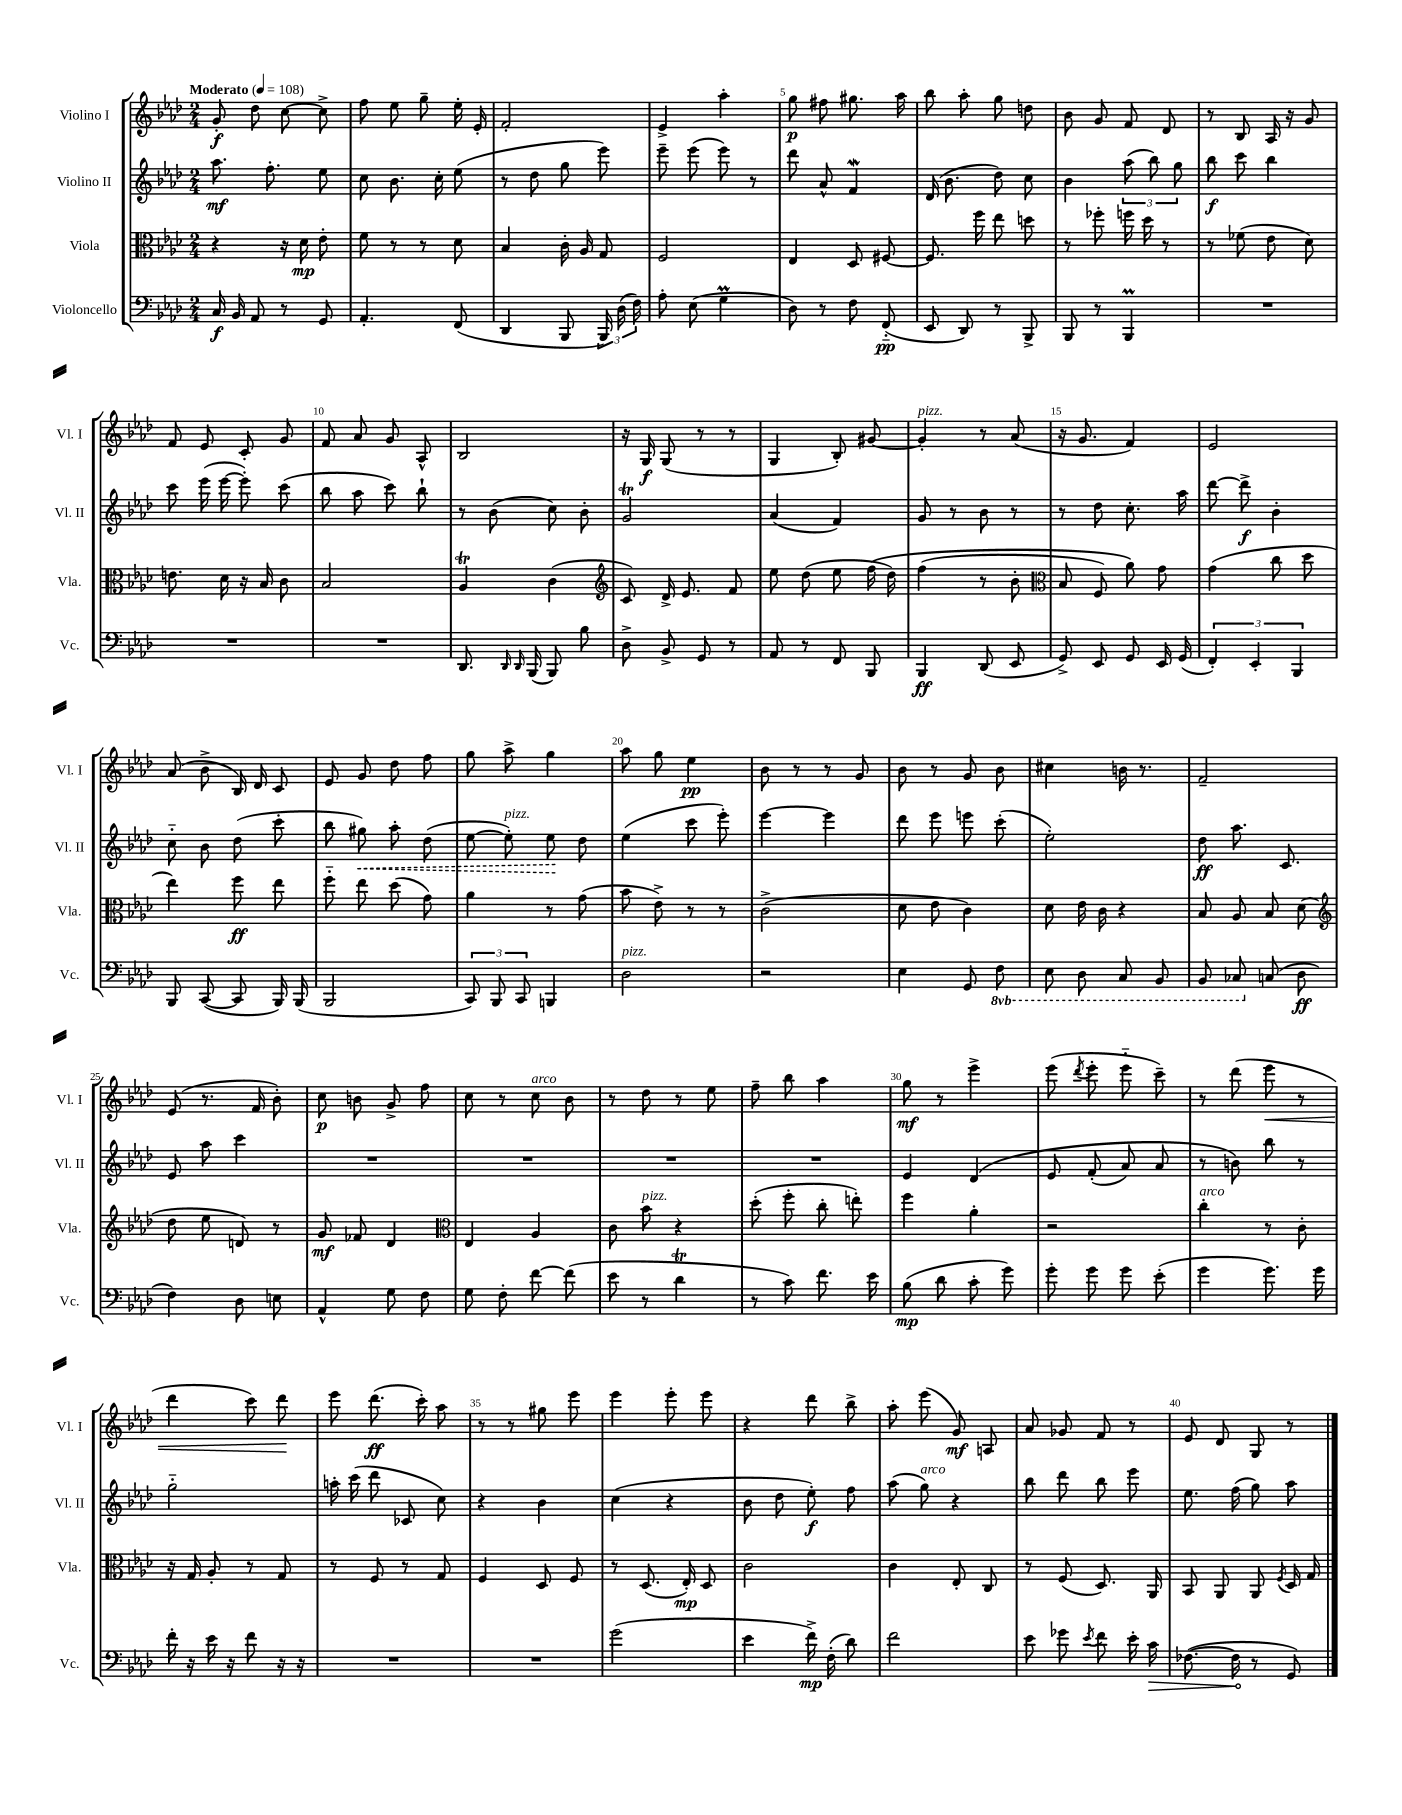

**kern	**dynam	**kern	**dynam	**kern	**dynam	**kern	**dynam
*part4	*part4	*part3	*part3	*part2	*part2	*part1	*part1
*staff4	*staff4	*staff3	*staff3	*staff2	*staff2	*staff1	*staff1
*I"Violoncello	*	*I"Viola	*	*I"Violino II	*	*I"Violino I	*
*I'Vc.	*	*I'Vla.	*	*I'Vl. II	*	*I'Vl. I	*
*clefF4	*	*clefC3	*	*clefG2	*	*clefG2	*
*k[b-e-a-d-]	*	*k[b-e-a-d-]	*	*k[b-e-a-d-]	*	*k[b-e-a-d-]	*
*M2/4	*	*M2/4	*	*M2/4	*	*M2/4	*
*MM108	*	*MM108	*	*MM108	*	*MM108	*
=1	=1	=1	=1	=1	=1	=1	=1
!	!	!	!	!	!	!LO:TX:a:B:t=Moderato	!
16C/	f	4r	.	8.aa-\	mf	8g'/	f
16BB-/	.	.	.	.	.	.	.
8AA-/	.	.	.	.	.	8dd-\	.
.	.	.	.	8.ff'\	.	.	.
8r	.	16r	.	.	.	[8cc\	.
.	.	16d-\	mp	.	.	.	.
8GG/	.	8e-'\	.	8ee-\	.	8cc^\]	.
=2	=2	=2	=2	=2	=2	=2	=2
4.AA-'/	.	8f\	.	8cc\	.	8ff\	.
.	.	8r	.	8.b-\	.	8ee-\	.
.	.	8r	.	.	.	8gg~\	.
.	.	.	.	16cc'\	.	.	.
(8FF/	.	8d-\	.	(8ee-\	.	16ee-'\	.
.	.	.	.	.	.	16e-'/	.
=3	=3	=3	=3	=3	=3	=3	=3
4DD-/	.	4B-/	.	8r	.	2f'/	.
.	.	.	.	8dd-\	.	.	.
8BBB-/	.	16c'\	.	8gg\	.	.	.
.	.	16A-/	.	.	.	.	.
24BBB-/)	.	8G/	.	8eee-\)	.	.	.
(24D-\	.	.	.	.	.	.	.
24F\)	.	.	.	.	.	.	.
=4	=4	=4	=4	=4	=4	=4	=4
8A-'\	.	2F/	.	8eee-~\	.	4e-^/	.
(8E-\	.	.	.	(8eee-\	.	.	.
4Gm\	.	.	.	8eee-\)	.	4aa-'\	.
.	.	.	.	8r	.	.	.
=5	=5	=5	=5	=5	=5	=5	=5
8D-\)	.	4E-/	.	8ddd-\	.	8gg\	p
8r	.	.	.	8a-^^/	.	8ff#X\	.
8F\	.	8D-/	.	4fW/	.	8.gg#X\	.
(8FF/	pp	[8F#X/	.	.	.	.	.
.	.	.	.	.	.	16aa-\	.
=6	=6	=6	=6	=6	=6	=6	=6
8EE-/	.	8.F#/]	.	(16d-/	.	8bb-\	.
.	.	.	.	8.b-\	.	.	.
8DD-/)	.	.	.	.	.	8aa-'\	.
.	.	16ff\	.	.	.	.	.
8r	.	8ee-\	.	8dd-\)	.	8gg\	.
8BBB-^/	.	8ddn\	.	8cc\	.	8ddn\	.
=7	=7	=7	=7	=7	=7	=7	=7
8BBB-/	.	8r	.	4b-\	.	8b-\	.
8r	.	8ff-X'\	.	.	.	8g/	.
4BBB-M/	.	16ffn\	.	(12aa-\	.	8f/	.
.	.	16dd-\	.	.	.	.	.
.	.	.	.	12bb-\)	.	.	.
.	.	8r	.	.	.	8d-/	.
.	.	.	.	12gg\	.	.	.
=8	=8	=8	=8	=8	=8	=8	=8
2r	.	8r	.	8bb-\	f	8r	.
.	.	(8f-X\	.	8ccc\	.	8B-/	.
.	.	8e-\	.	4bb-\	.	16A-/	.
.	.	.	.	.	.	16r	.
.	.	8d-\)	.	.	.	8g/	.
!!LO:LB:g=z
=9	=9	=9	=9	=9	=9	=9	=9
2r	.	8.en\	.	8ccc\	.	8f/	.
.	.	.	.	(16eee-\	.	8e-/	.
.	.	16d-\	.	[16eee-\	.	.	.
.	.	16r	.	8eee-'\])	.	8c'/	.
.	.	16B-/	.	.	.	.	.
.	.	8c\	.	(8ccc\	.	8g/	.
=10	=10	=10	=10	=10	=10	=10	=10
2r	.	2B-/	.	8bb-\	.	8f/	.
.	.	.	.	8aa-\	.	8a-/	.
.	.	.	.	8ccc\)	.	8g/	.
.	.	.	.	8bb-`\	.	8A-^^/	.
=11	=11	=11	=11	=11	=11	=11	=11
8.DD-/	.	4A-T/	.	8r	.	2B-/	.
.	.	.	.	(8b-\	.	.	.
16qqDD-/	.	.	.	.	.	.	.
16qqDD-/	.	.	.	.	.	.	.
(16BBB-/	.	.	.	.	.	.	.
8BBB-/)	.	(4c\	.	8cc\)	.	.	.
8B-\	.	.	.	8b-'\	.	.	.
=12	=12	=12	=12	=12	=12	=12	=12
*	*	*clefG2	*	*	*	*	*
8D-^\	.	8c/)	.	2gt/	.	16r	.
.	.	.	.	.	.	16G/	f
8BB-^/	.	16d-^/	.	.	.	(8G/	.
.	.	8.e-/	.	.	.	.	.
8GG/	.	.	.	.	.	8r	.
8r	.	8f/	.	.	.	8r	.
=13	=13	=13	=13	=13	=13	=13	=13
8AA-/	.	8ee-\	.	(4a-/	.	4G/	.
8r	.	(8dd-\	.	.	.	.	.
8FF/	.	8ee-\	.	4f/)	.	8B-'/)	.
8BBB-/	.	(16ff\	.	.	.	[8g#X/	.
.	.	16dd-\)	.	.	.	.	.
=14	=14	=14	=14	=14	=14	=14	=14
!	!	!	!	!	!	!LO:TX:a:i:t=pizz.	!
4BBB-/	ff	(4ff\	.	8g/	.	4g#'/]	.
.	.	.	.	8r	.	.	.
(8DD-/	.	8r	.	8b-\	.	8r	.
8EE-/	.	8b-'\	.	8r	.	(8a-/	.
=15	=15	=15	=15	=15	=15	=15	=15
*	*	*clefC3	*	*	*	*	*
8GG^/)	.	8B-/	.	8r	.	16r	.
.	.	.	.	.	.	8.g/	.
8EE-/	.	8F/)	.	8dd-\	.	.	.
8GG/	.	8a-\)	.	8.cc'\	.	4f/)	.
16EE-/	.	8g\	.	.	.	.	.
(16GG/	.	.	.	16aa-\	.	.	.
=16	=16	=16	=16	=16	=16	=16	=16
6FF'/)	.	(4g\	.	[8ddd-\	.	2e-/	.
.	.	.	.	8ddd-^\]	f	.	.
6EE-'/	.	.	.	.	.	.	.
.	.	8cc\	.	4b-'\	.	.	.
6BBB-/	.	.	.	.	.	.	.
.	.	8dd-\	.	.	.	.	.
!!LO:LB:g=z
=17	=17	=17	=17	=17	=17	=17	=17
8BBB-/	.	4ee-\)	.	8cc\	.	(8a-/	.
([8CC/	.	.	.	8b-\	.	8b-^\	.
8CC/]	.	8ff\	ff	(8dd-\	.	16B-/)	.
.	.	.	.	.	.	16d-/	.
16BBB-/)	.	8ee-\	.	8ccc'\	.	8c/	.
(16BBB-/	.	.	.	.	.	.	.
=18	=18	=18	=18	=18	=18	=18	=18
2BBB-/	.	8ff\	.	8bb-\	.	8e-/	.
!	!	!	!	!	!LO:HP:b	!	!
.	.	8ee-\	.	8gg#X\)	<	8g/	.
.	.	(8dd-\	.	8aa-'\	.	8dd-\	.
.	.	8g\)	.	(8dd-\	.	8ff\	.
=19	=19	=19	=19	=19	=19	=19	=19
12CC/)	.	4a-\	.	[8ee-\	.	8gg\	.
12BBB-/	.	.	.	.	.	.	.
!	!	!	!	!LO:TX:a:i:t=pizz.	!	!	!
.	.	.	.	8ee-'\])	.	8aa-^\	.
12CC/	.	.	.	.	.	.	.
4BBBn/	.	8r	.	8ee-\	.	4gg\	.
.	.	(8g\	.	8dd-\	[	.	.
=20	=20	=20	=20	=20	=20	=20	=20
!LO:TX:a:i:t=pizz.	!	!	!	!	!	!	!
2D-\	.	8b-\	.	(4ee-\	.	8aa-\	.
.	.	8e-^\)	.	.	.	8gg\	.
.	.	8r	.	8ccc\	.	4ee-\	pp
.	.	8r	.	8eee-'\)	.	.	.
=21	=21	=21	=21	=21	=21	=21	=21
2r	.	(2c^\	.	[4eee-\	.	8b-\	.
.	.	.	.	.	.	8r	.
.	.	.	.	4eee-\]	.	8r	.
.	.	.	.	.	.	8g/	.
=22	=22	=22	=22	=22	=22	=22	=22
4E-\	.	8d-\	.	8ddd-\	.	8b-\	.
.	.	8e-\	.	8eee-\	.	8r	.
8GG/	.	4c\)	.	8eeen\	.	8g/	.
*8ba	*	*	*	*	*	*	*
8FF\	.	.	.	(8ccc'\	.	8b-\	.
=23	=23	=23	=23	=23	=23	=23	=23
8EE-\	.	8d-\	.	2ee-'\)	.	4cc#X\	.
8DD-\	.	16e-\	.	.	.	.	.
.	.	16c\	.	.	.	.	.
8CC/	.	4r	.	.	.	16bn\	.
.	.	.	.	.	.	8.r	.
8BBB-/	.	.	.	.	.	.	.
=24	=24	=24	=24	=24	=24	=24	=24
8BBB-/	.	8B-/	.	8dd-\	ff	2f~/	.
8CC-X/	.	8A-/	.	8.aa-\	.	.	.
*X8ba	*	*	*	*	*	*	*
(8Cn/	.	8B-/	.	.	.	.	.
.	.	.	.	8.c/	.	.	.
8D-\	ff	(8d-\	.	.	.	.	.
!!LO:LB:g=z
=25	=25	=25	=25	=25	=25	=25	=25
*	*	*clefG2	*	*	*	*	*
4F\)	.	8dd-\	.	8e-/	.	(8e-/	.
.	.	8ee-\	.	8aa-\	.	8.r	.
8D-\	.	8dn/)	.	4ccc\	.	.	.
.	.	.	.	.	.	16f/	.
8En\	.	8r	.	.	.	8b-'\)	.
=26	=26	=26	=26	=26	=26	=26	=26
4AA-^^/	.	8g/	mf	2r	.	8cc\	p
.	.	8f-X/	.	.	.	8bn\	.
8G\	.	4d-/	.	.	.	8g^/	.
8F\	.	.	.	.	.	8ff\	.
=27	=27	=27	=27	=27	=27	=27	=27
*	*	*clefC3	*	*	*	*	*
8G\	.	4E-/	.	2r	.	8cc\	.
8F'\	.	.	.	.	.	8r	.
!	!	!	!	!	!	!LO:TX:a:i:t=arco	!
[8f\	.	4A-/	.	.	.	8cc\	.
(8f\]	.	.	.	.	.	8b-\	.
=28	=28	=28	=28	=28	=28	=28	=28
8e-\	.	8c\	.	2r	.	8r	.
!	!	!LO:TX:a:i:t=pizz.	!	!	!	!	!
8r	.	8b-\	.	.	.	8dd-\	.
4d-T\	.	4r	.	.	.	8r	.
.	.	.	.	.	.	8ee-\	.
=29	=29	=29	=29	=29	=29	=29	=29
8r	.	(8dd-'\	.	2r	.	8ff~\	.
8c\)	.	8ff'\	.	.	.	8bb-\	.
8.f\	.	8cc'\	.	.	.	4aa-\	.
.	.	8een'\)	.	.	.	.	.
16e-\	.	.	.	.	.	.	.
=30	=30	=30	=30	=30	=30	=30	=30
(8B-\	mp	4ff\	.	4e-/	.	8gg\	mf
8d-\	.	.	.	.	.	8r	.
8c'\	.	4a-'\	.	(4d-/	.	4eee-^\	.
8g\)	.	.	.	.	.	.	.
=31	=31	=31	=31	=31	=31	=31	=31
8g'\	.	2r	.	8e-/	.	(8eee-\	.
.	.	.	.	.	.	8qddd-/	.
8g\	.	.	.	(8f'/	.	8eee-'\	.
8g\	.	.	.	8a-/)	.	8eee-\	.
(8e-'\	.	.	.	8a-/	.	8ccc~\)	.
=32	=32	=32	=32	=32	=32	=32	=32
!	!	!LO:TX:a:i:t=arco	!	!	!	!	!
4g\	.	4cc'\	.	8r	.	8r	.
.	.	.	.	8bn\)	.	(8ddd-\	.
!	!	!	!	!	!	!	!LO:HP:b
8.g\)	.	8r	.	8bb-\	.	8eee-\	<
.	.	8c'\	.	8r	.	8r	.
16g\	.	.	.	.	.	.	.
!!LO:LB:g=z
=33	=33	=33	=33	=33	=33	=33	=33
16f'\	.	16r	.	2gg\	.	4ddd-\	.
16r	.	16G/	.	.	.	.	.
16e-\	.	8A-'/	.	.	.	.	.
16r	.	.	.	.	.	.	.
8f\	.	8r	.	.	.	8ccc\)	.
16r	.	8G/	.	.	.	8ddd-\	.
16r	.	.	.	.	.	.	.
.	.	.	.	.	.	.	[
=34	=34	=34	=34	=34	=34	=34	=34
2r	.	8r	.	16aan'\	.	8eee-\	.
.	.	.	.	(16ccc\	.	.	.
.	.	8F/	.	8ddd-\	.	(8.ddd-\	ff
.	.	8r	.	8c-X/	.	.	.
.	.	.	.	.	.	16ccc'\)	.
.	.	8G/	.	8cc\)	.	8aa-\	.
=35	=35	=35	=35	=35	=35	=35	=35
2r	.	4F/	.	4r	.	8r	.
.	.	.	.	.	.	8r	.
.	.	8D-/	.	4b-\	.	8gg#X\	.
.	.	8F/	.	.	.	8eee-\	.
=36	=36	=36	=36	=36	=36	=36	=36
(2g\	.	8r	.	(4cc\	.	4eee-\	.
.	.	(8.D-/	.	.	.	.	.
.	.	.	.	4r	.	8eee-'\	.
.	.	16E-'/)	mp	.	.	.	.
.	.	8D-/	.	.	.	8eee-\	.
=37	=37	=37	=37	=37	=37	=37	=37
4e-\	.	2c\	.	8b-\	.	4r	.
.	.	.	.	8dd-\	.	.	.
16f^\)	mp	.	.	8ee-'\)	f	8ddd-\	.
(16F'\	.	.	.	.	.	.	.
8d-\)	.	.	.	8ff\	.	8bb-^\	.
=38	=38	=38	=38	=38	=38	=38	=38
2f\	.	4c\	.	(8aa-\	.	8aa-'\	.
!	!	!	!	!LO:TX:a:i:t=arco	!	!	!
.	.	.	.	8gg\)	.	(8eee-\	.
.	.	8E-'/	.	4r	.	8g/)	mf
.	.	8C/	.	.	.	8An/	.
=39	=39	=39	=39	=39	=39	=39	=39
8e-\	.	8r	.	8bb-\	.	8a-/	.
8g-X\	.	(8F/	.	8ddd-\	.	8g-X/	.
8qe-/	.	.	.	.	.	.	.
8f\	.	8.D-/)	.	8bb-\	.	8f/	.
16e-'\	.	.	.	8eee-\	.	8r	.
!	!LO:HP:b	!	!	!	!	!	!
16c\	>	16AA-/	.	.	.	.	.
=40	=40	=40	=40	=40	=40	=40	=40
([8.F-X\	.	8BB-/	.	8.ee-\	.	8e-/	.
.	.	8AA-/	.	.	.	8d-/	.
16F-\]	.	.	.	(16ff\	.	.	.
8r	]	8AA-/	.	8gg\)	.	8G/	.
.	.	8qF/	.	.	.	.	.
8GG/)	.	16D-/	.	8aa-\	.	8r	.
.	.	16G/	.	.	.	.	.
==	==	==	==	==	==	==	==
*-	*-	*-	*-	*-	*-	*-	*-
